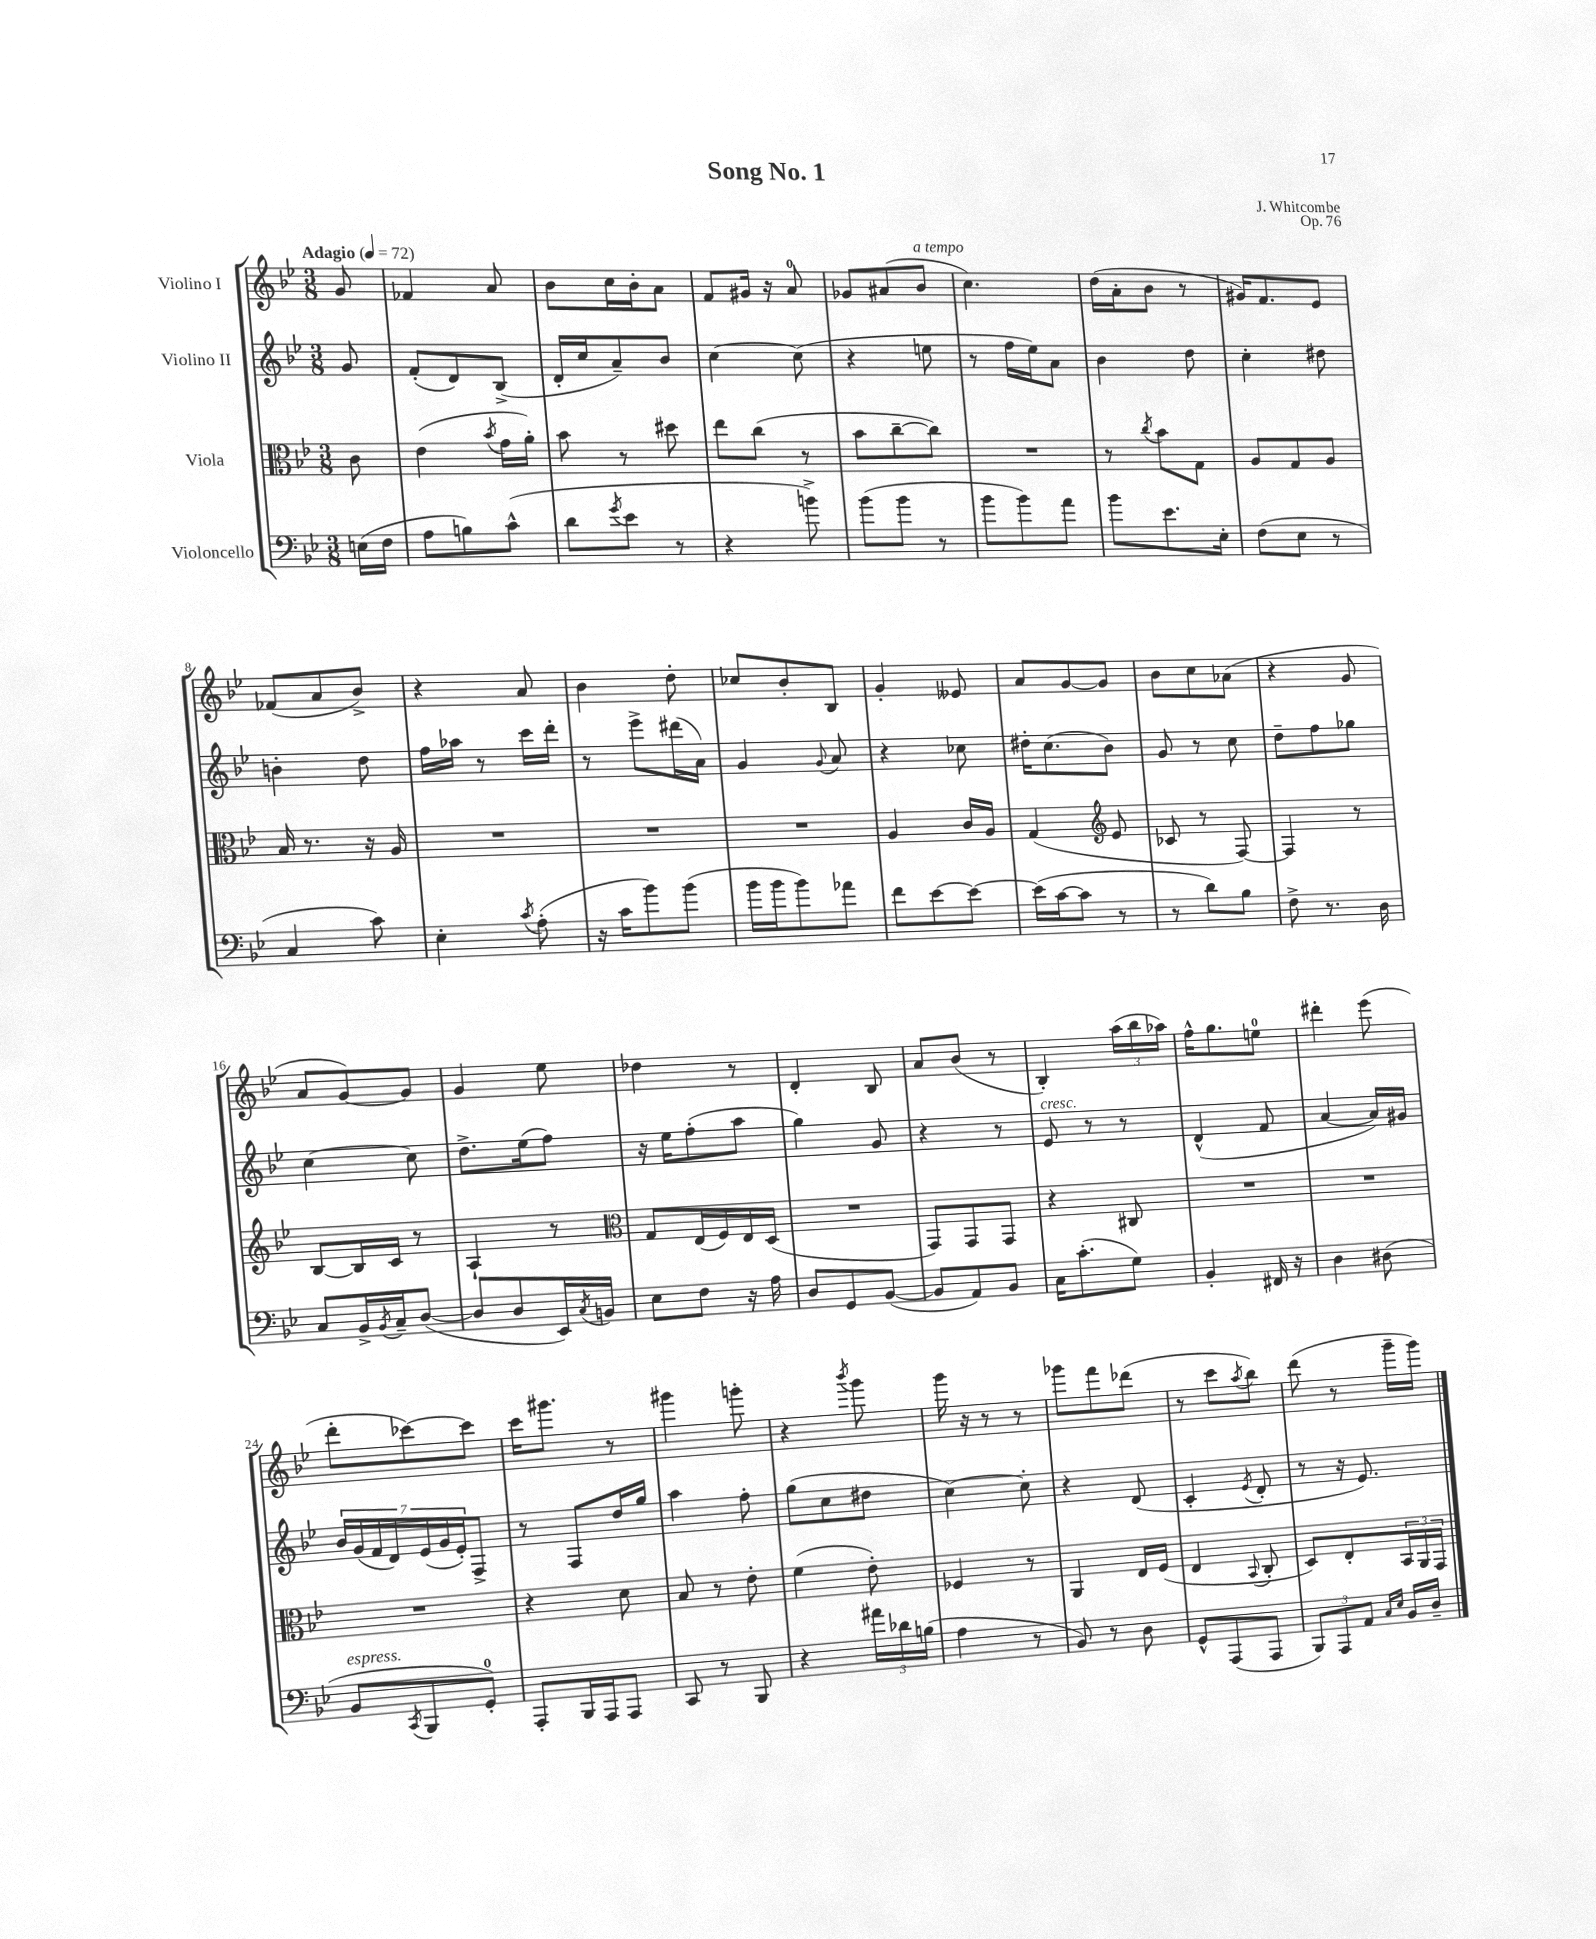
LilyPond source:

\header { title = "Song No. 1" composer = "J. Whitcombe" opus = "Op. 76" }
<<
\new StaffGroup <<
\new Staff = "s0" \with { instrumentName = "Violino I" } {
    \clef treble \key bes \major \numericTimeSignature \time 3/8 \partial 8 \tempo "Adagio" 4 = 72
    g'8 |
    fes'4 a'8 |
    bes'8 c''16 bes'16-. a'8 |
    f'8 gis'16 r16 a'8-0 |
    ges'8 ais'8( bes'8^\markup { \italic "a tempo" } |
    c''4.) |
    d''16( a'16-. bes'8 r8 |
    gis'16) f'8. ees'8 |
    fes'8( a'8 bes'8->) |
    r4 a'8 |
    bes'4 d''8-. |
    ces''8 bes'8-. bes8 |
    g'4-. eeses'8 |
    a'8 g'8~ g'8 |
    bes'8 c''8 aes'8( |
    r4 g'8 |
    a'8 g'8~) g'8 |
    g'4 ees''8 |
    des''4 r8 |
    d'4-. bes8 |
    a'8 bes'8( r8 |
    bes4-.) \tuplet 3/2 { a''16( bes''16 aes''16) } |
    f''16-^ g''8. e''8-0 |
    dis'''4-. ees'''8( |
    d'''8-. ces'''8~) ces'''8 |
    c'''16 gis'''8. r8 |
    gis'''4 g'''8-. |
    r4 \acciaccatura { bes'''8 } g'''8 |
    g'''16 r16 r8 r8 |
    ges'''8 f'''8 des'''8( |
    r8 c'''8 \acciaccatura { a''8 } bes''8) |
    d'''8( r8 g'''16-- g'''16) \bar "|." |
}
\new Staff = "s1" \with { instrumentName = "Violino II" } {
    \clef treble \key bes \major \numericTimeSignature \time 3/8 \partial 8
    g'8 |
    f'8-.( d'8) bes8->( |
    d'16-. c''16 a'8--) bes'8 |
    c''4~ c''8( |
    r4 e''8 |
    r8 f''16 ees''16) a'8 |
    bes'4 d''8 |
    c''4-. dis''8 |
    b'4-. d''8 |
    f''16 aes''16 r8 c'''16 d'''16-. |
    r8 ees'''8-> dis'''16( a'16) |
    g'4 \appoggiatura { g'8 } a'8 |
    r4 ces''8 |
    dis''16-. c''8.( bes'8) |
    g'8 r8 c''8 |
    d''8-- f''8 ges''8 |
    c''4~ c''8 |
    d''8.-> ees''16( f''8) |
    r16 ees''16 f''8-.( a''8 |
    g''4) g'8 |
    r4 r8 |
    ees'8^\markup { \italic "cresc." } r8 r8 |
    d'4-^( f'8 |
    a'4~ a'16) gis'16 |
    \tuplet 7/4 { bes'16 g'16( f'16 d'16) ees'16( g'16 ees'16-.) } f8-> |
    r8 f8 d''16 g''16 |
    a''4 f''8-. |
    g''8( c''8 dis''8 |
    c''4~) c''8-. |
    r4 d'8( |
    c'4-. \acciaccatura { ees'8 } d'8-. |
    r8 r16 ees'8.) \bar "|." |
}
\new Staff = "s2" \with { instrumentName = "Viola" } {
    \clef alto \key bes \major \numericTimeSignature \time 3/8 \partial 8
    c'8 |
    ees'4( \acciaccatura { bes'8 } g'16 a'16-.) |
    bes'8 r8 dis''8 |
    ees''8 c''8( r8 |
    bes'8 c''8~-- c''8) |
    R4. |
    r8 \acciaccatura { c''8 } bes'8 g8 |
    a8 g8 a8 |
    bes16 r8. r16 a16 |
    R4. |
    R4. |
    R4. |
    a4 c'16 a16 |
    g4( \clef treble ees'8 |
    ces'8 r8 f8~) |
    f4 r8 |
    bes8~ bes16 c'16 r8 |
    a4-! r8 |
    \clef alto g8 ees16( f16) ees16 d16( |
    R4. |
    g,8) g,8 g,8 |
    r4 cis8 |
    R4. |
    R4. |
    R4. |
    r4 d'8 |
    bes8 r8 ees'8-. |
    f'4( ees'8-.) |
    fes4 r8 |
    a,4 ees16 f16( |
    ees4 \appoggiatura { bes,8 } c8-. |
    d8) ees8-. \tuplet 3/2 { bes,16 a,16 g,16 } \bar "|." |
}
\new Staff = "s3" \with { instrumentName = "Violoncello" } {
    \clef bass \key bes \major \numericTimeSignature \time 3/8 \partial 8
    e16( f16 |
    a8 b8) c'8-^( |
    d'8 \acciaccatura { g'8 } ees'8 r8 |
    r4 b'8->) |
    bes'8( bes'8 r8 |
    bes'8 bes'8) a'8 |
    bes'8 ees'8. ees16-. |
    f8( ees8 r8 |
    c4 c'8) |
    ees4-. \acciaccatura { c'8 } a8-.( |
    r16 c'16 bes'8) bes'8( |
    bes'16 bes'16 bes'8) aes'8 |
    f'8 ees'8~ ees'8~ |
    ees'16( c'16~ c'8 r8 |
    r8 d'8) bes8 |
    f8-> r8. d16 |
    c8 bes,16-> \acciaccatura { bes,8 } c16-- d8~( |
    d8 d8 ees,16) \acciaccatura { c8 } b,16 |
    ees8 f8 r16 a16 |
    d8 g,8 bes,8~( |
    bes,8 a,8) bes,8 |
    c16 c'8.-.( g8) |
    bes,4-. fis,16 r16 |
    d4 dis8( |
    bes,8^\markup { \italic "espress." } \acciaccatura { c,8 } bes,,8 g,8-0-.) |
    a,,8-. bes,,16 a,,16 a,,8 |
    c,8 r8 bes,,8 |
    r4 \tuplet 3/2 { ais'16 des'16 b16( } |
    a4 r8 |
    bes,8) r8 d8 |
    g,8-^ a,,8( a,,8 |
    \tuplet 3/2 { bes,,8) a,,8 a,8 } \grace { c16 ees16 } bes,16 d16-- \bar "|." |
}
>>
>>
